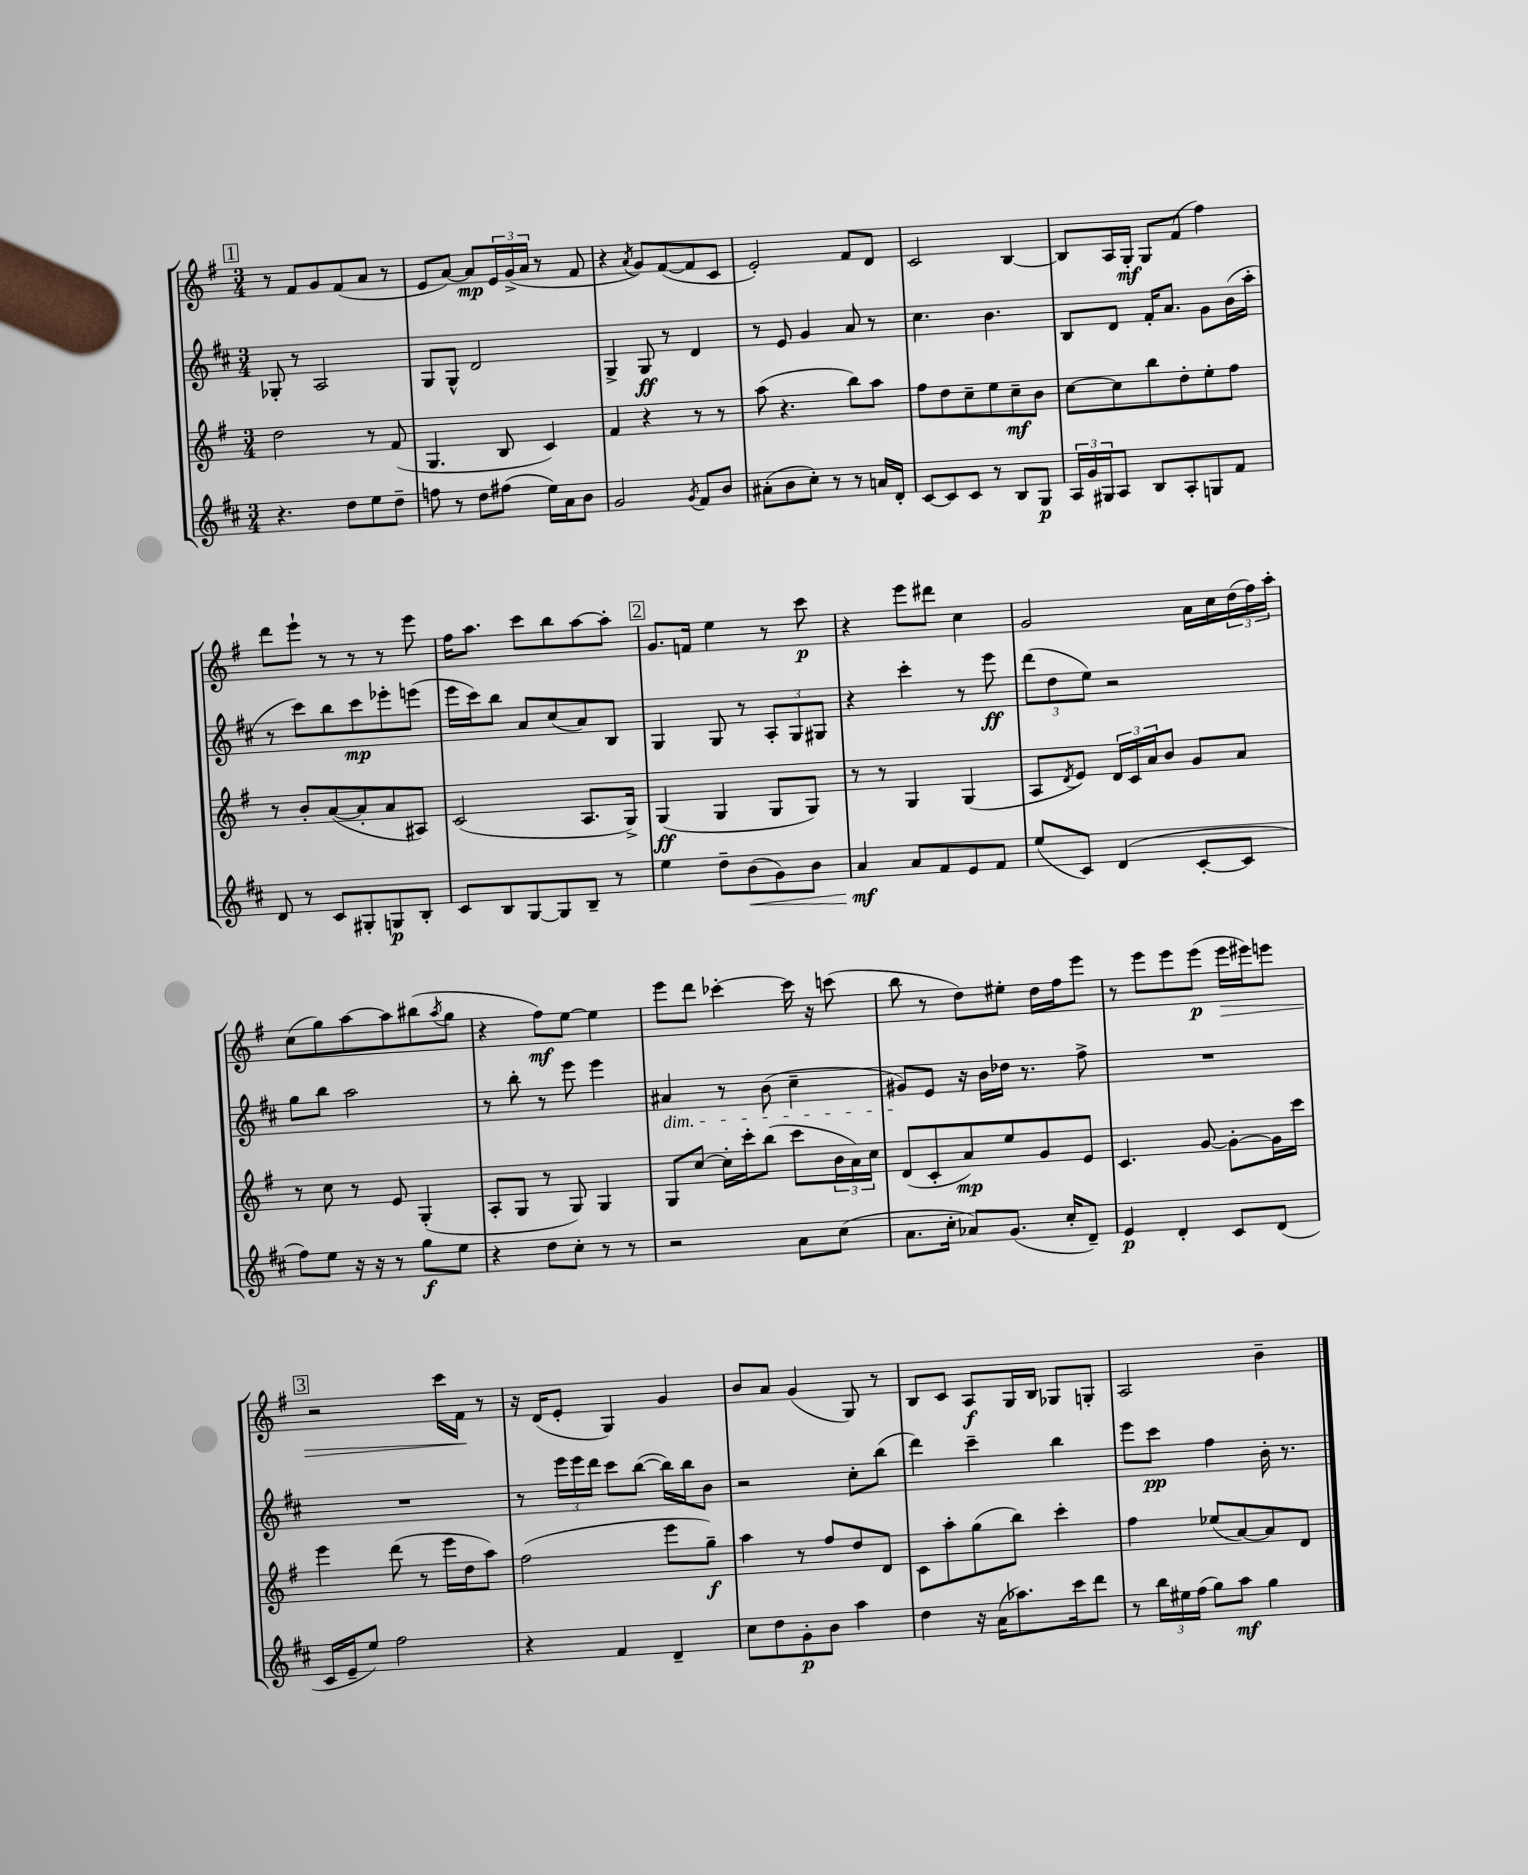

**kern	**kern	**kern	**kern
*staff4	*staff3	*staff2	*staff1
*clefG2	*clefG2	*clefG2	*clefG2
*k[f#c#]	*k[f#]	*k[f#c#]	*k[f#]
*M3/4	*M3/4	*M3/4	*M3/4
4.r	2dd	8G-'	8r
.	.	8r	8f#
.	.	2A	8g
8dd	.	.	(8f#
8ee	8r	.	8a
8dd~	(8f#	.	8r
=	=	=	=
8ff	4.G	8G	8e
8r	.	8G^^	[8a)
8dd	.	2d	8a]
(8ff#	8B	.	24e
.	.	.	(24g^
.	.	.	24a
16ee)	4c)	.	8r
16a	.	.	.
8b	.	.	8f#
=	=	=	=
2g	4f#	4G^	4r
.	.	.	8qa
.	4r	8G	8g)
.	.	8r	([8f#
8qg	.	.	.
8f#	8r	4d	8f#]
8b	8r	.	8c
=	=	=	=
(8a#'	(8aa	8r	2e')
8b	4.r	8e	.
8cc#')	.	4g	.
8r	.	.	.
8r	8bb)	8a	8f#
16a	8aa	8r	8d
16d'	.	.	.
=	=	=	=
[8c#	8ff#	4.cc#	2c
8c#]	8dd	.	.
8c#	8cc~	.	.
8r	8ee	4.b	.
8B	8cc~	.	[4B
8G	8b	.	.
=	=	=	=
24A	[8cc	8B	8B]
24g	.	.	.
24G#	.	.	.
8A	8cc]	8d	16A
.	.	.	16G'
8B	8bb	16f#'	8G
.	.	8.a	.
8A'	8dd'	.	(8f#
8G	8ee'	8g	4ff#)
8f#	8ff#	(16b	.
.	.	16aa'	.
=	=	=	=
8d	8r	8r	8ddd
8r	8b'	8ccc#)	8eee`
8c#	([8a	8bb	8r
8G#'	8a']	8ccc#	8r
8G	8a	8eee-'	8r
8B'	8A#)	(8eee	8eee
=	=	=	=
8c#	(2c	16eee	16ff#
.	.	16ccc#)	8.aa
8B	.	8bb	.
[8G	.	8a	8ccc
8G]	.	(8cc#	8bb
8B~	8.A	8a)	[8aa
8r	.	8B	8aa']
.	16G^)	.	.
=	=	=	=
4ee	(4G	4G	8.g
.	.	.	16f
8dd~	4G	8G	4ee
(8b	.	8r	.
8g)	8G	12A'	8r
.	.	12G	.
8b	8G)	.	8ccc
.	.	12G#	.
=	=	=	=
4a	8r	4r	4r
.	8r	.	.
8a	4G	4ccc#'	8eee
8f#	.	.	8ddd#
8e	(4G	8r	4cc
8f#	.	8eee	.
=	=	=	=
(8ee	8A	(12ddd	2g
.	.	12dd	.
.	8qd	.	.
8c#)	8e)	.	.
.	.	12ee)	.
(4d	24d	2r	.
.	24c	.	.
.	24a	.	.
.	8b	.	.
[8c#'	8g	.	16a
.	.	.	16cc
8c#]	8a	.	(24dd
.	.	.	24ff#)
.	.	.	24aa'
=	=	=	=
8ff#)	8r	8gg	(8cc
8ee	8cc	8bb	8gg)
16r	8r	2aa	[8aa
16r	.	.	.
8r	8e	.	8aa]
8gg	(4G'	.	(8bb#
.	.	.	8qaa
8ee	.	.	8gg
=	=	=	=
4r	8A'	8r	4r
.	8G	8bb'	.
8dd	8r	8r	8ff#)
8cc#'	8G)	8eee	[8ee
8r	4G	4eee	4ee]
8r	.	.	.
=	=	=	=
2r	8G	4a#	8eee
.	[8cc	.	8ddd
.	16cc']	8r	[4ccc-'
.	16ccc'	.	.
.	(8bb	(8b	.
8a	8ccc	4cc#~	16ccc-]
.	.	.	16r
(8cc#	24b	.	(8ccc
.	24a)	.	.
.	24cc	.	.
=	=	=	=
8.a	(8d	8g#)	8bb
.	8c'	8e	8r
16cc#'	.	.	.
8a-)	8a)	16r	8dd)
.	.	16b	.
(8.g	8ee	16dd-	8ee#'
.	.	8.r	.
.	8g	.	16dd
16cc#'	.	.	16ff#
8d~)	8e	8ff#^	8eee
=	=	=	=
4e	4.c	2.r	8r
.	.	.	8eee
4d'	.	.	8eee
.	[8g	.	(8eee
8c#	8g'_	.	16eee
.	.	.	16eee#)
(8d	16g]	.	8eee
.	16ccc	.	.
=	=	=	=
16c#	4eee	2.r	2r
16e~	.	.	.
8ee)	.	.	.
2ff#	(8ddd	.	.
.	8r	.	.
.	16eee	.	16ccc
.	16dd	.	16f#
.	8aa)	.	8r
=	=	=	=
4r	(2ff#	8r	16r
.	.	.	(16d
.	.	24eee	8e'
.	.	24eee	.
.	.	24ddd	.
4f#	.	8ccc#	4G)
.	.	([8bb	.
4d~	8eee	16bb])	4g
.	.	16bb	.
.	8gg~)	8b	.
=	=	=	=
8cc#	4aa	2r	8b
8dd	.	.	8a
8g'	8r	.	(4g
8b	8ff#	.	.
4aa	8dd	8cc#'	8G)
.	8d	(8bb	8r
=	=	=	=
4dd	8c	4ddd)	8B
.	8aa'	.	8c
16r	(8gg	4ccc#~	8A
(16a	.	.	.
8.aa-)	8bb)	.	16G
.	.	.	16B
.	4ccc'	4bb	8G-
16ccc#	.	.	.
8ddd	.	.	8G'
=	=	=	=
8r	4ff#	8eee	2A
24bb	.	8ccc#	.
24ee#	.	.	.
(24ff#	.	.	.
8gg)	(8ee-	4ff#	.
8aa	[8a)	.	.
4gg	8a]	16b'	4b~
.	.	8.r	.
.	8d	.	.
==	==	==	==
*-	*-	*-	*-
